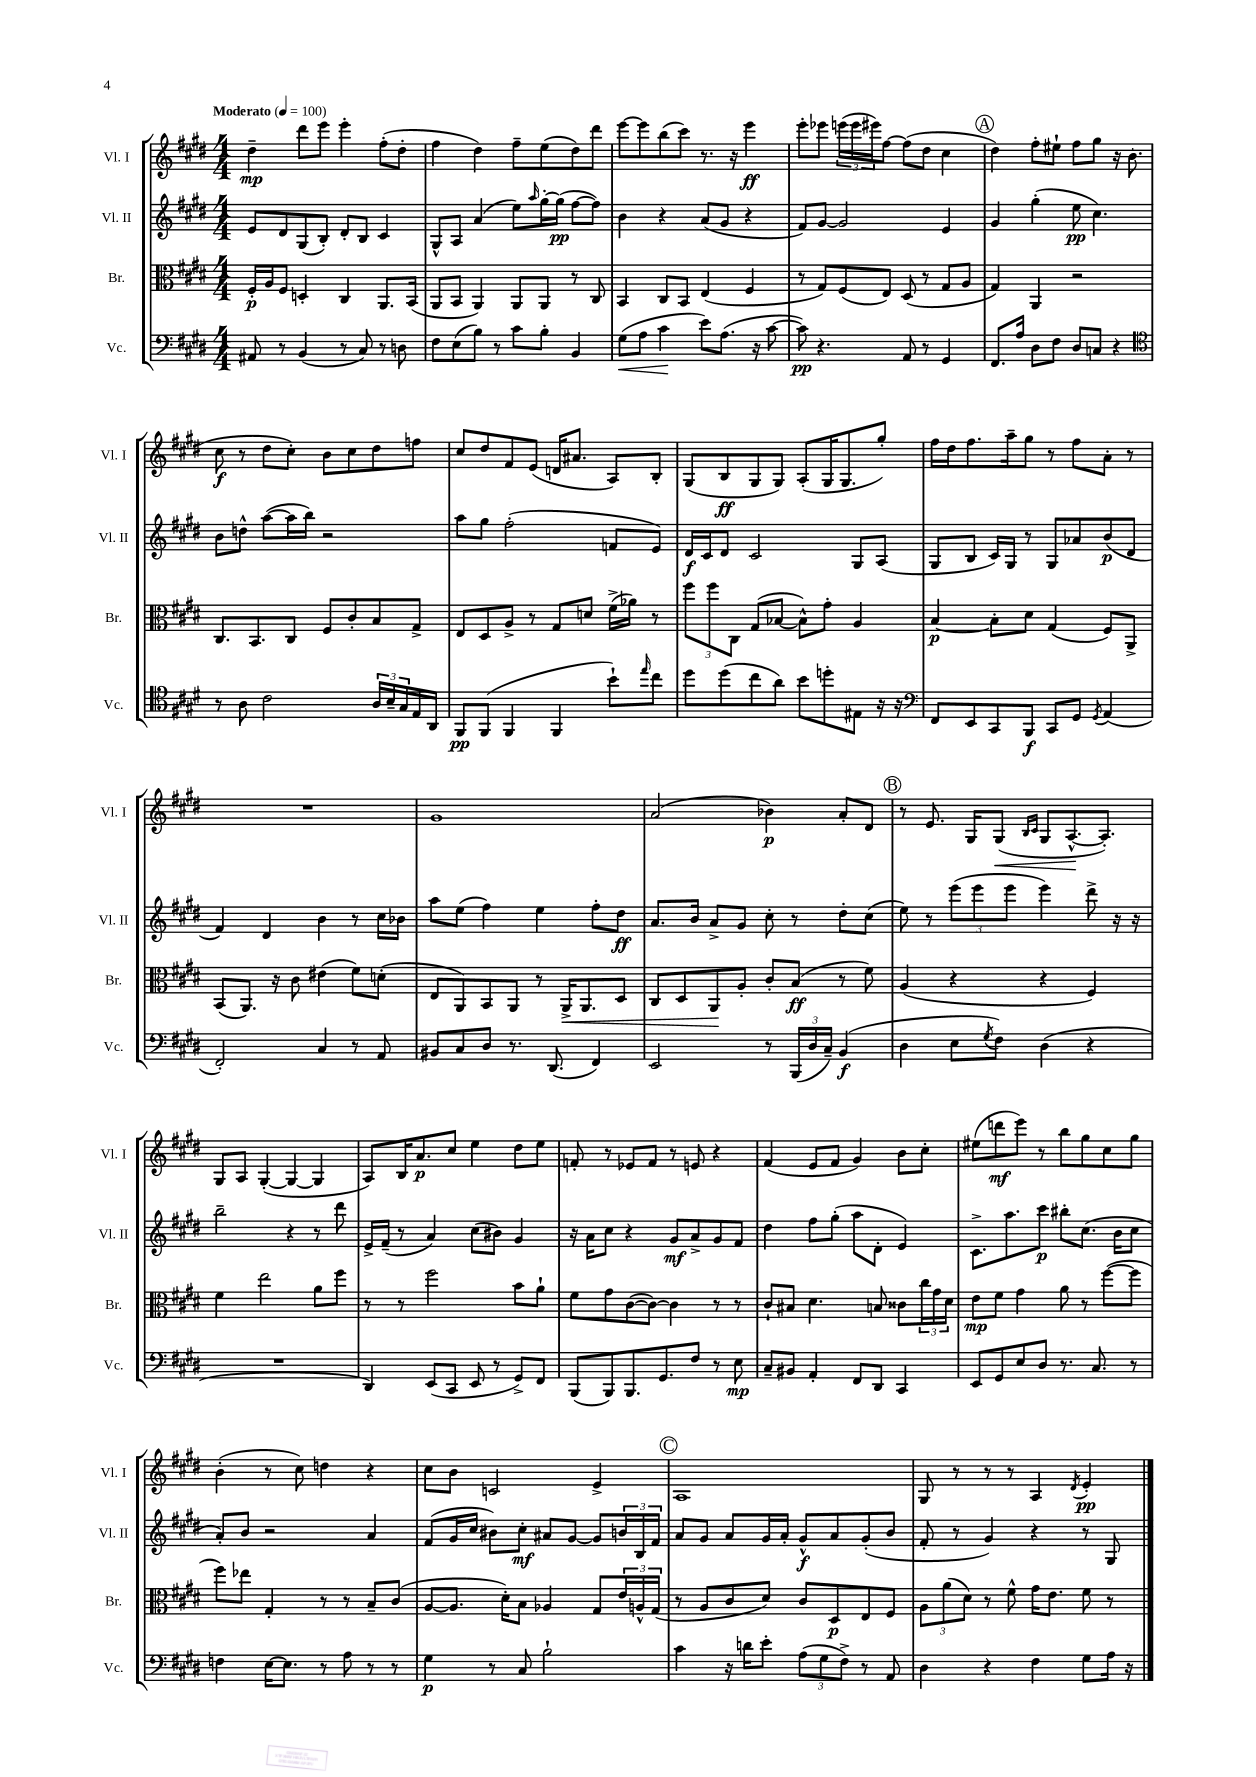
<<
\new StaffGroup <<
\new Staff = "s0" \with { instrumentName = "Vl. I" shortInstrumentName = "Vl. I" } {
    \clef treble \key e \major \numericTimeSignature \time 4/4 \tempo "Moderato" 4 = 100
    dis''4--\mp dis'''8 e'''8 e'''4-. fis''8-.( dis''8-. |
    fis''4 dis''4) fis''8-- e''8( dis''8) dis'''8 |
    e'''8~ e'''8 b''8( cis'''8) r8. r16 e'''4\ff |
    e'''8-. ees'''8 \tuplet 3/2 { e'''16( e'''16 eis'''16) } fis''8~ fis''8( dis''8 cis''4 |
    \mark \markup { \circle "A" } dis''4) fis''8-. eis''8-! fis''8 gis''8 r16 b'8.( |
    cis''8\f r8 dis''8 cis''8-.) b'8 cis''8 dis''8 f''8 |
    cis''8 dis''8 fis'8 e'8( d'16 ais'8. a8) b8-. |
    gis8( b8\ff gis8 gis8) a8-.( gis16 gis8. gis''8-.) |
    fis''16 dis''16 fis''8. a''16-- gis''8 r8 fis''8 a'8-. r8 |
    R1 |
    gis'1 |
    a'2( bes'4\p) a'8-. dis'8 |
    \mark \markup { \circle "B" } r8 e'8. gis16 gis8\<( \grace { b16 cis'16 } gis8 a8.~-^\! a8.-.) |
    gis8 a8 gis4~-.( gis4~ gis4 |
    a8) b16 a'8.\p cis''8 e''4 dis''8 e''8 |
    f'8-. r8 ees'8 f'8 r8 e'8 r4 |
    fis'4( e'8 fis'8 gis'4) b'8 cis''8-. |
    eis''8( d'''8\mf e'''8) r8 b''8 gis''8 cis''8 gis''8 |
    b'4-.( r8 cis''8) d''4 r4 |
    cis''8 b'8 c'2 e'4-> |
    \mark \markup { \circle "C" } a1 |
    gis8 r8 r8 r8 a4 \acciaccatura { dis'8 } e'4-.\pp \bar "|." |
}
\new Staff = "s1" \with { instrumentName = "Vl. II" shortInstrumentName = "Vl. II" } {
    \clef treble \key e \major \numericTimeSignature \time 4/4
    e'8 dis'8 gis8( b8-.) dis'8-. b8 cis'4 |
    gis8-^ a8 a'4( e''8) \grace { a''16 } gis''16~-. gis''16\pp( fis''8~ fis''8) |
    b'4 r4 a'8( gis'8 r4 |
    fis'8) gis'8~ gis'2 e'4 |
    \mark \markup { \circle "A" } gis'4 gis''4-.( e''8\pp cis''4.) |
    b'8 d''8-^ a''8~( a''16 b''16) r2 |
    a''8 gis''8 fis''2-.( f'8 e'8) |
    dis'16\f cis'16 dis'8 cis'2 gis8 a8( |
    gis8 b8 cis'16) gis16 r8 gis8 aes'8 b'8\p( dis'8 |
    fis'4) dis'4 b'4 r8 cis''16 bes'16 |
    a''8 e''8( fis''4) e''4 fis''8-. dis''8\ff |
    a'8. b'16 a'8-> gis'8 cis''8-. r8 dis''8-. cis''8( |
    \mark \markup { \circle "B" } e''8) r8 \tuplet 3/2 { e'''8( e'''8 e'''8 } e'''4) dis'''8-> r16 r16 |
    b''2-- r4 r8 dis'''8 |
    e'16-> fis'16--( r8 a'4) cis''8( bis'8) gis'4 |
    r16 a'16 cis''8 r4 gis'8\mf a'8-> gis'8 fis'8 |
    dis''4 fis''8 gis''8-.( a''8 dis'8-. e'4) |
    cis'8.-> a''8. cis'''8\p bis''8-. cis''8.( b'16 cis''8 |
    a'8-.) b'8 r2 a'4 |
    fis'8( gis'16 cis''16 bis'8) cis''8-.\mf ais'8 gis'8~ gis'8 \tuplet 3/2 { b'16 b16 fis'16 } |
    \mark \markup { \circle "C" } a'8 gis'8 a'8 gis'16 a'16-. gis'8-^\f a'8 gis'8-.( b'8 |
    fis'8-. r8 gis'4) r4 r8 gis8 \bar "|." |
}
\new Staff = "s2" \with { instrumentName = "Br." shortInstrumentName = "Br." } {
    \clef alto \key e \major \numericTimeSignature \time 4/4
    fis16-.\p a16 fis8 d4-. cis4 a,8. b,16( |
    a,8 b,8 a,4) a,8 a,8 r8 cis8 |
    b,4 cis8 b,8 e4( fis4 |
    r8 gis8) fis8( e8) dis8( r8 gis8 a8 |
    \mark \markup { \circle "A" } gis4) a,4 r2 |
    cis8. b,8. cis8 fis8 cis'8-. b8 gis8-> |
    e8 dis8 a8-> r8 gis8 d'8 fis'16->( aes'16) r8 |
    \tuplet 3/2 { fis''8 fis''8 cis8 } gis8( bes8~ bes8-^) gis'8-. a4 |
    b4~\p b8-. dis'8 gis4( fis8) a,8-> |
    b,8( a,8.) r16 cis'8 eis'4( fis'8) d'8-.( |
    e8 a,8) b,8 a,8 r8 a,16->\< a,8. dis8 |
    cis8 dis8 a,8\! a8-. cis'8-. b8\ff( r8 fis'8) |
    \mark \markup { \circle "B" } a4( r4 r4 fis4) |
    fis'4 e''2 a'8 fis''8 |
    r8 r8 fis''2 b'8 a'8-! |
    fis'8 gis'8 cis'8~( cis'8~) cis'4 r8 r8 |
    cis'8-! bis8 dis'4. b8 cisis'8 \tuplet 3/2 { cis''16 gis'16 dis'16 } |
    e'8\mp fis'8 gis'4 a'8 r8 fis''8~( fis''8 |
    fis''8) ees''8 gis4-. r8 r8 b8-- cis'8( |
    a8~ a8. dis'16-.) b8 aes4 gis8 \tuplet 3/2 { e'16 a16-^ gis16( } |
    \mark \markup { \circle "C" } r8 a8 cis'8 dis'8) cis'8 dis8\p e8 fis8 |
    \tuplet 3/2 { a8 a'8( dis'8) } r8 fis'8-^ gis'16 e'8. fis'8 r8 \bar "|." |
}
\new Staff = "s3" \with { instrumentName = "Vc." shortInstrumentName = "Vc." } {
    \clef bass \key e \major \numericTimeSignature \time 4/4
    ais,8 r8 b,4( r8 cis8) r8 d8 |
    fis8 e8( b8) r8 cis'8 b8-. b,4 |
    gis8\<( a8 cis'4\! e'8) a8.( r16 cis'8~ |
    cis'8\pp) r4. a,8 r8 gis,4 |
    \mark \markup { \circle "A" } fis,8. a16 dis8 fis8 dis8 c8 r4 |
    \clef tenor r8 a8 cis'2 \tuplet 3/2 { a16 b16-- gis16 } e16 a,16 |
    fis,8\pp fis,8( fis,4 fis,4 b'8-!) \grace { e''16 } cis''8 |
    dis''8 dis''8( cis''8 a'8) b'8 d''8-. eis8 r16 r16 |
    \clef bass fis,8 e,8 cis,8 b,,8\f cis,8 gis,8 \acciaccatura { gis,8 } a,4( |
    fis,2-.) cis4 r8 a,8 |
    bis,8 cis8 dis8 r8. dis,8.( fis,4) |
    e,2 r8 \tuplet 3/2 { b,,16( dis16 cis16--) } b,4\f( |
    \mark \markup { \circle "B" } dis4 e8 \acciaccatura { gis8 } fis8) dis4( r4 |
    R1 |
    dis,4) e,8( cis,8 e,8 r8 gis,8->) fis,8 |
    b,,8( b,,8) b,,8. gis,8. fis8 r8 e8\mp |
    cis8-- bis,8 a,4-. fis,8 dis,8 cis,4 |
    e,8 gis,8 e8 dis8 r8. cis8. r8 |
    f4 e16~ e8. r8 a8 r8 r8 |
    gis4\p r8 cis8 b2-! |
    \mark \markup { \circle "C" } cis'4 r16 d'16 e'8-. \tuplet 3/2 { a8( gis8 fis8->) } r8 a,8 |
    dis4 r4 fis4 gis8 a16 r16 \bar "|." |
}
>>
>>
\layout { \context { \Score \remove "Bar_number_engraver" } }
